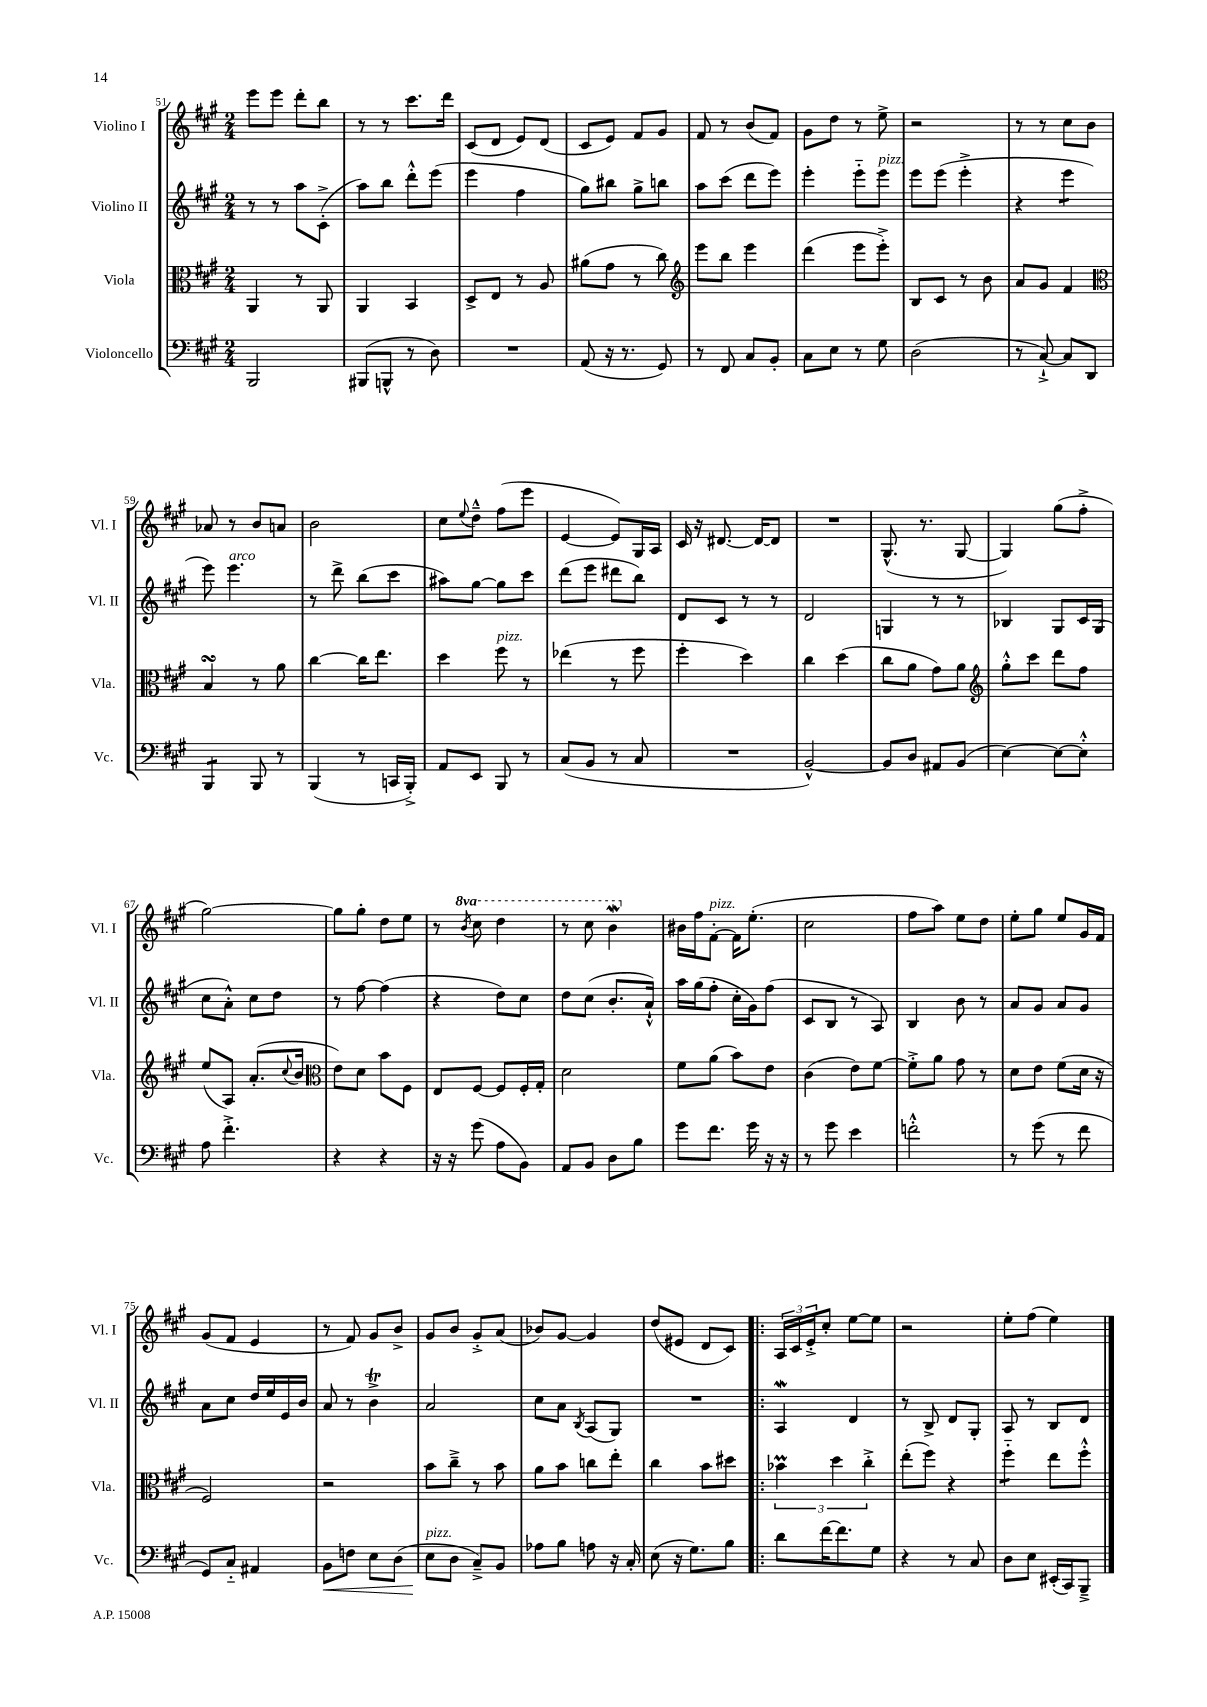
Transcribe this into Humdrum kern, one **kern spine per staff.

**kern	**kern	**kern	**kern
*staff4	*staff3	*staff2	*staff1
*clefF4	*clefC3	*clefG2	*clefG2
*k[f#c#g#]	*k[f#c#g#]	*k[f#c#g#]	*k[f#c#g#]
*M2/4	*M2/4	*M2/4	*M2/4
2BBB	4AA	8r	8eee
.	.	8r	8eee
.	8r	8aa	8ddd'
.	8AA	(8c#'^	8bb
=	=	=	=
(8BBB#	4AA	8aa)	8r
8BBB^^	.	8bb	8r
8r	4BB	8ddd'^^	8.ccc#
8D)	.	(8eee	.
.	.	.	16ddd
=	=	=	=
2r	8D^	4eee	(8c#
.	8E	.	8d
.	8r	4ff#	8e)
.	8A	.	(8d
=	=	=	=
(8AA	(8a#	8gg#)	8c#
16r	8g#	8bb#	8e)
8.r	.	.	.
.	8r	8gg#^	8f#
8GG#)	8cc#)	8bb	8g#
=	=	=	=
*	*clefG2	*	*
8r	8eee	8aa	8f#
8FF#	8bb	(8ccc#	8r
8C#	4eee	8ddd	(8b
8BB'	.	8eee)	8f#)
=	=	=	=
8C#	(4ddd	4eee'	8g#
8E	.	.	8dd
8r	8eee	8eee'~	8r
8G#	8eee'^)	8eee	8ee^
=	=	=	=
(2D	8B	8eee	2r
.	8c#	(8eee	.
.	8r	4eee'^	.
.	8b	.	.
=	=	=	=
8r	8a	4r	8r
[8C#`^)	8g#	.	8r
8C#]	4f#	4eee	8cc#
8DD	.	.	8b
=	=	=	=
*	*clefC3	*	*
4BBB	4B	8eee)	8a-
.	.	4.eee	8r
8BBB	8r	.	8b
8r	8a	.	8a
=	=	=	=
(4BBB	[4cc#	8r	2b
.	.	8ddd^	.
8r	16cc#]	(8bb	.
.	8.ee	.	.
16CC	.	8ccc#	.
16BBB'^)	.	.	.
=	=	=	=
8AA	4dd	8aa#)	8cc#
.	.	.	8qqee
8EE	.	[8gg#	8dd~^^
8BBB	8ff#	8gg#]	(8ff#
8r	8r	8ccc#	8eee
=	=	=	=
(8C#	(4ee-	(8ddd	[4e
8BB	.	8eee	.
8r	8r	8ddd#	8e])
8C#	8ff#	8bb)	16G#
.	.	.	16A
=	=	=	=
2r	4ff#'	8d	16c#
.	.	.	16r
.	.	8c#	[8.d#
.	4dd)	8r	.
.	.	.	16d#_
.	.	8r	8d#]
=	=	=	=
[2BB^^)	4cc#	2d	2r
.	(4dd	.	.
=	=	=	=
8BB]	8cc#	4G	(8.G#^^
8D	8a	.	.
.	.	.	8.r
8AA#	8g#)	8r	.
(8BB	8a	8r	[8G#
=	=	=	=
*	*clefG2	*	*
[4E)	8gg#'^^	4B-	4G#])
.	8ccc#	.	.
8E_	8ddd	8G#	(8gg#
8E'^^]	8ff#	16c#	8ff#'^
.	.	(16G#	.
=	=	=	=
8A	(8ee	8cc#	[2gg#)
4.f#'^	8A)	8a'^^)	.
.	(8.a'	8cc#	.
.	.	8dd	.
.	8qqcc#	.	.
.	16b	.	.
=	=	=	=
*	*clefC3	*	*
4r	8e)	8r	8gg#]
.	8d	[8ff#	8gg#'
4r	8b	(4ff#]	8dd
.	8F#	.	8ee
=	=	=	=
16r	8E	4r	8r
16r	.	.	.
.	.	.	8qbb
(8g#	[8F#	.	8ccc#
8A	8F#]	8dd)	4ddd
8BB)	16F#'	8cc#	.
.	16G#'	.	.
=	=	=	=
8AA	2d	8dd	8r
8BB	.	(8cc#	8ccc#
8D	.	8.b'	4bb
8B	.	.	.
.	.	16a`^^)	.
=	=	=	=
8g#	8f#	16aa	16b#
.	.	(16gg#	16ff#
8.f#	(8a	8ff#'	[8f#'
.	8b)	16cc#'	16f#]
16g#	.	16g#)	(8.ee'
16r	8e	(8ff#	.
16r	.	.	.
=	=	=	=
8r	(4c#	8c#	2cc#
8g#	.	8B	.
4e	8e)	8r	.
.	[8f#	8A)	.
=	=	=	=
2f'^^	8f#'^]	4B	8ff#
.	8a	.	8aa)
.	8g#	8b	8ee
.	8r	8r	8dd
=	=	=	=
8r	8d	8a	8ee'
(8g#	8e	8g#	8gg#
8r	(8f#	8a	8ee
8f#	16d	8g#	16g#
.	16r	.	16f#
=	=	=	=
8GG#)	2F#)	8a	(8g#
8C#'~	.	8cc#	8f#
4AA#	.	16dd	4e
.	.	16ee	.
.	.	16e	.
.	.	16b	.
=	=	=	=
8BB	2r	8a	8r
8F	.	8r	8f#)
8E	.	4b^	8g#
(8D	.	.	8b^
=	=	=	=
8E	8b	2a	8g#
8D	8cc#~^	.	8b
8C#~^)	8r	.	8g#'^
8BB	8b	.	(8a
=	=	=	=
8A-	8a	8cc#	8b-)
8B	8b	8a	[8g#
.	.	8qB	.
8A	8cc	(8A	4g#]
16r	8ee'	8G#)	.
16C#'	.	.	.
=	=	=	=
(8E	4cc#	2r	(8dd
16r	.	.	8e#
8.G#)	.	.	.
.	8b	.	8d
8B	8dd#	.	8c#)
=!|:	=!|:	=!|:	=!|:
8d	6b-	4A	24A
.	.	.	24c#
.	.	.	24e'^
[16f#	.	.	8cc#'
.	6dd	.	.
8.f#]	.	.	.
.	.	4d	[8ee
.	6cc#'^	.	.
8G#	.	.	8ee]
=	=	=	=
4r	(8ee'	8r	2r
.	8ff#)	8B^	.
8r	4r	8d	.
8C#	.	8G#'	.
=	=	=	=
8D	4ff#'~	8A	8ee'
8E	.	8r	(8ff#
(16EE#'	8ee	8B	4ee)
16CC#)	.	.	.
8BBB~^	8ff#'^^	8d	.
==	==	==	==
*-	*-	*-	*-
